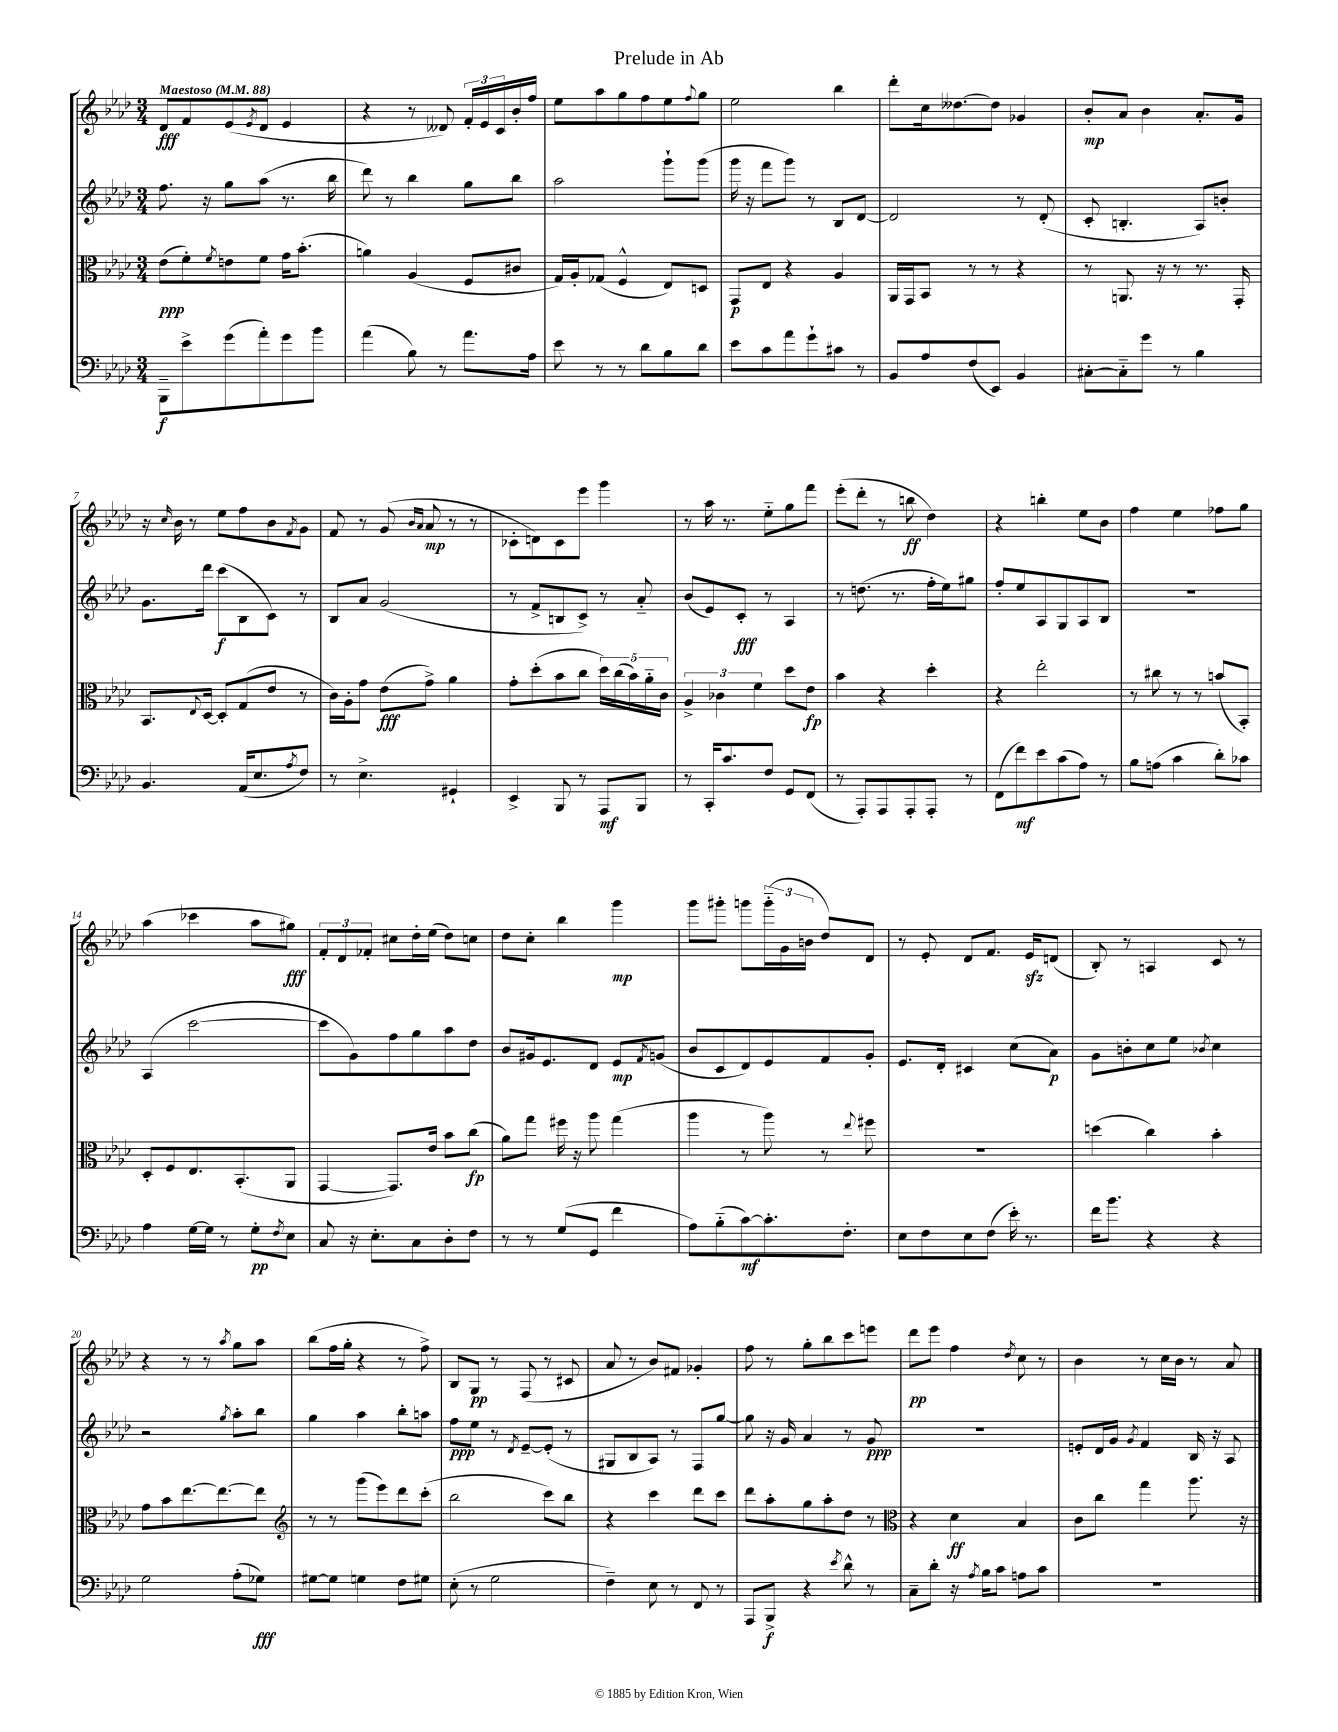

**kern	**kern	**kern	**kern
*staff4	*staff3	*staff2	*staff1
*clefF4	*clefC3	*clefG2	*clefG2
*k[b-e-a-d-]	*k[b-e-a-d-]	*k[b-e-a-d-]	*k[b-e-a-d-]
*M3/4	*M3/4	*M3/4	*M3/4
*MM88	*MM88	*MM88	*MM88
8BBB-~	(8e-	8.ff	8d-
8e-^	8f')	.	8f
.	.	16r	.
.	8qf	.	.
(8g	8e	8gg	(8e-
.	.	.	8qe-
8a-')	8f	(8aa-	8d-
8g	16g	8.r	4e-
.	(8.b-'	.	.
8b-	.	.	.
.	.	16bb-	.
=	=	=	=
(4a-	4a)	8ddd-)	4r
.	.	8r	.
8B-)	(4A-	4bb-	8r
8r	.	.	8d--)
8.a-	8F	8gg	24f'
.	.	.	24e-
.	.	.	24c
.	8c#	8bb-	16b-'
16A-	.	.	16ff
=	=	=	=
8e-	16G)	2aa-	8ee-
.	16A-'	.	.
8r	(8G-	.	8aa-
8r	4F^^	.	8gg
8d-	.	.	8ff
8B-	8E-)	8ggg`	8ee-
.	.	.	8qqff
8d-	8D	(8ggg	8gg
=	=	=	=
8e-	8GG	16ggg	2ee-
.	.	16r	.
8c	8E-	8fff	.
8a-	4r	8ggg)	.
8g`	.	8r	.
8c#	4A-	8B-	4bb-
8r	.	[8d-	.
=	=	=	=
8BB-	16AA-	2d-]	8ddd-'
.	16GG	.	.
8A-	8BB-	.	16cc
.	.	.	[8.dd--
(8F	8r	.	.
8EE-)	8r	.	8dd--]
4BB-	4r	8r	4g-
.	.	(8d-'	.
=	=	=	=
[8C#'	8r	8c'	8b-'
8C#'~]	8.AA	4.B'	8a-
8g	.	.	4b-
.	16r	.	.
8r	8r	.	.
4B-	8.r	8A-)	8.a-'
.	.	8b'	.
.	16GG'	.	16g
=	=	=	=
4.BB-	8.BB-	8.g	16r
.	.	.	16qqcc
.	.	.	16b-
.	.	.	8r
.	8qqE-	.	.
.	[16D-	16ddd-	.
.	8D-']	(8ccc	8ee-
(16AA-	(8G	8B-	8ff
8.E-	.	.	.
.	8e-	8c)	8b-
8qA-	.	.	8qf
8F)	8r	8r	8g
=	=	=	=
8r	16c)	8B-	8f
.	16A-'	.	.
4.E-^	8g	8a-	8r
.	(8e-	(2g	(8g
.	.	.	16qqb-
.	.	.	16qqa-
.	8g^)	.	8a-
4GG#`	4a-	.	8r
.	.	.	8r
=	=	=	=
4EE-^	8g'	8r	8c-'
.	(8dd-'	8f^	8d)
8BBB-	8b-	8B	8c-
8r	8cc	8c^)	8eee-
8AAA-	20dd-)	8r	4ggg
.	(20cc	.	.
.	20b-)	.	.
8BBB-	.	8a-'~	.
.	20a-'~	.	.
.	20c	.	.
=	=	=	=
8r	6A-^	(8b-	8r
16CC'	.	8e-)	16aa-
.	6c-	.	.
8.c	.	.	8.r
.	.	8c'	.
.	6f	.	.
8F	.	8r	8ee-'~
8GG	8dd-	4A-	8gg
(8FF	8e-	.	8fff
=	=	=	=
8r	4b-	8r	(8eee-'
8AAA-')	.	(8.dd	8ddd-'
8AAA-	4r	.	8r
.	.	8.r	.
8AAA-'	.	.	8bb
8AAA-'	4dd-'	16ff'	4dd-)
.	.	16ee-)	.
8r	.	8gg#	.
=	=	=	=
(8FF	4r	8ff'	4r
8f)	.	8ee-	.
8e-	2ee-'	8A-	4bb'
(8c	.	8G	.
8A-)	.	8A-	8ee-
8r	.	8B-	8b-
=	=	=	=
8B-	8r	2.r	4ff
(8A	8cc#	.	.
4c	8r	.	4ee-
.	8r	.	.
8d-')	(8b	.	8ff-
8c-	8BB-')	.	8gg
=	=	=	=
4A-	8D-'	(4A-	(4aa-
.	8F	.	.
[16G	8.E-	[2ccc	4ccc-
16G]	.	.	.
8r	.	.	.
.	(8.BB-'	.	.
8G'	.	.	8aa-
8qF	.	.	.
8E-	8AA-	.	8gg#)
=	=	=	=
8C	[4GG	8ccc]	12f'
.	.	.	12d-
16r	.	8g)	.
.	.	.	12f-'
8.E-'	.	.	.
.	8.GG])	8ff	8cc#
8C	.	8gg	16dd-'
.	16e-	.	(16ee-
8D-'	8b-	8aa-	8dd-)
8F	(8cc	8dd-	8cc
=	=	=	=
8r	8a-)	8b-	8dd-
8r	8gg	16g#	8cc'
.	.	8.e-	.
(8G	16ff#	.	4bb-
.	16r	.	.
8GG	8aa-	8d-	.
4f	(4gg	8e-	4ggg
.	.	8qf	.
.	.	(8g	.
=	=	=	=
8A-)	4aa-	8b-	8ggg
(8B-'~	.	8c	8ggg#'
[8c)	8r	8d-)	8ggg
8.c']	8aa-)	8e-	(24ggg'~
.	.	.	24g
.	.	.	24b
.	8r	8f	8dd-)
8.F'	.	.	.
.	8qqee-	.	.
.	8ff#	8g'	8d-
=	=	=	=
8E-	2.r	8.e-	8r
8F	.	.	8e-'
.	.	16d-'	.
8E-	.	4c#	8d-
(8F	.	.	8.f
16e-')	.	(8cc	.
8.r	.	.	16e-
.	.	8a-)	(8d
=	=	=	=
16f	(4dd	8g	8B-')
8.b-	.	.	.
.	.	8b'	8r
4r	4cc)	8cc	4A
.	.	8ee-	.
.	.	8qb-	.
4r	4b-'	4cc	8c
.	.	.	8r
=	=	=	=
2G	8g	2r	4r
.	8b-	.	.
.	[8.ee-	.	8r
.	.	.	8r
.	8.ee-_	.	.
.	.	8qgg	8qaa-
(8A-'	.	8aa-'	8gg
8G-)	8ee-]	8bb-	8aa-
=	=	=	=
*	*clefG2	*	*
[8G#	8r	4gg	(8bb-
8G#]	8r	.	16ff
.	.	.	16gg'
4G	(8ggg	4aa-	4r
.	8eee-)	.	.
8F	8ddd-	8bb-'	8r
8G#	(8ccc'	8aa	8ff^)
=	=	=	=
(8E-'	2bb-	8ff	8B-
8r	.	8ee-	8G
2G	.	8r	8r
.	.	8qd-	.
.	.	[8e-~	(8F
.	8ccc)	(8e-']	8r
.	8bb-	8r	8c#
=	=	=	=
4F~)	4r	8G#	8a-
.	.	8B-	8r
8E-	4ccc	8A-)	8b-)
8r	.	8r	8f#
8FF	8ddd-	8F	4g-'
8r	8ccc	[8gg	.
=	=	=	=
8AAA-	8ddd-	8gg]	8ff
8BBB-^	8aa-'	16r	8r
.	.	16g	.
4r	8gg	4a-	8gg'
.	8aa-'	.	8bb-
8qe-	.	.	.
8d-^^	8dd-	8r	8ccc
8r	8r	8g	8eee
=	=	=	=
*	*clefC3	*	*
8C~	4r	2.r	8ddd-
8d-'	.	.	8eee-
16r	4d-	.	4ff
8qA-	.	.	.
16B-	.	.	.
8c	.	.	.
.	.	.	8qdd-
8A	4B-	.	8cc
8c	.	.	8r
=	=	=	=
2.r	8c	8e'	4b-
.	8cc	16d-	.
.	.	16g	.
.	.	8qg	.
.	4gg	4f	8r
.	.	.	16cc
.	.	.	16b-
.	8.aa-	16B-	8r
.	.	16r	.
.	.	8A-	8a-
.	16r	.	.
==	==	==	==
*-	*-	*-	*-
